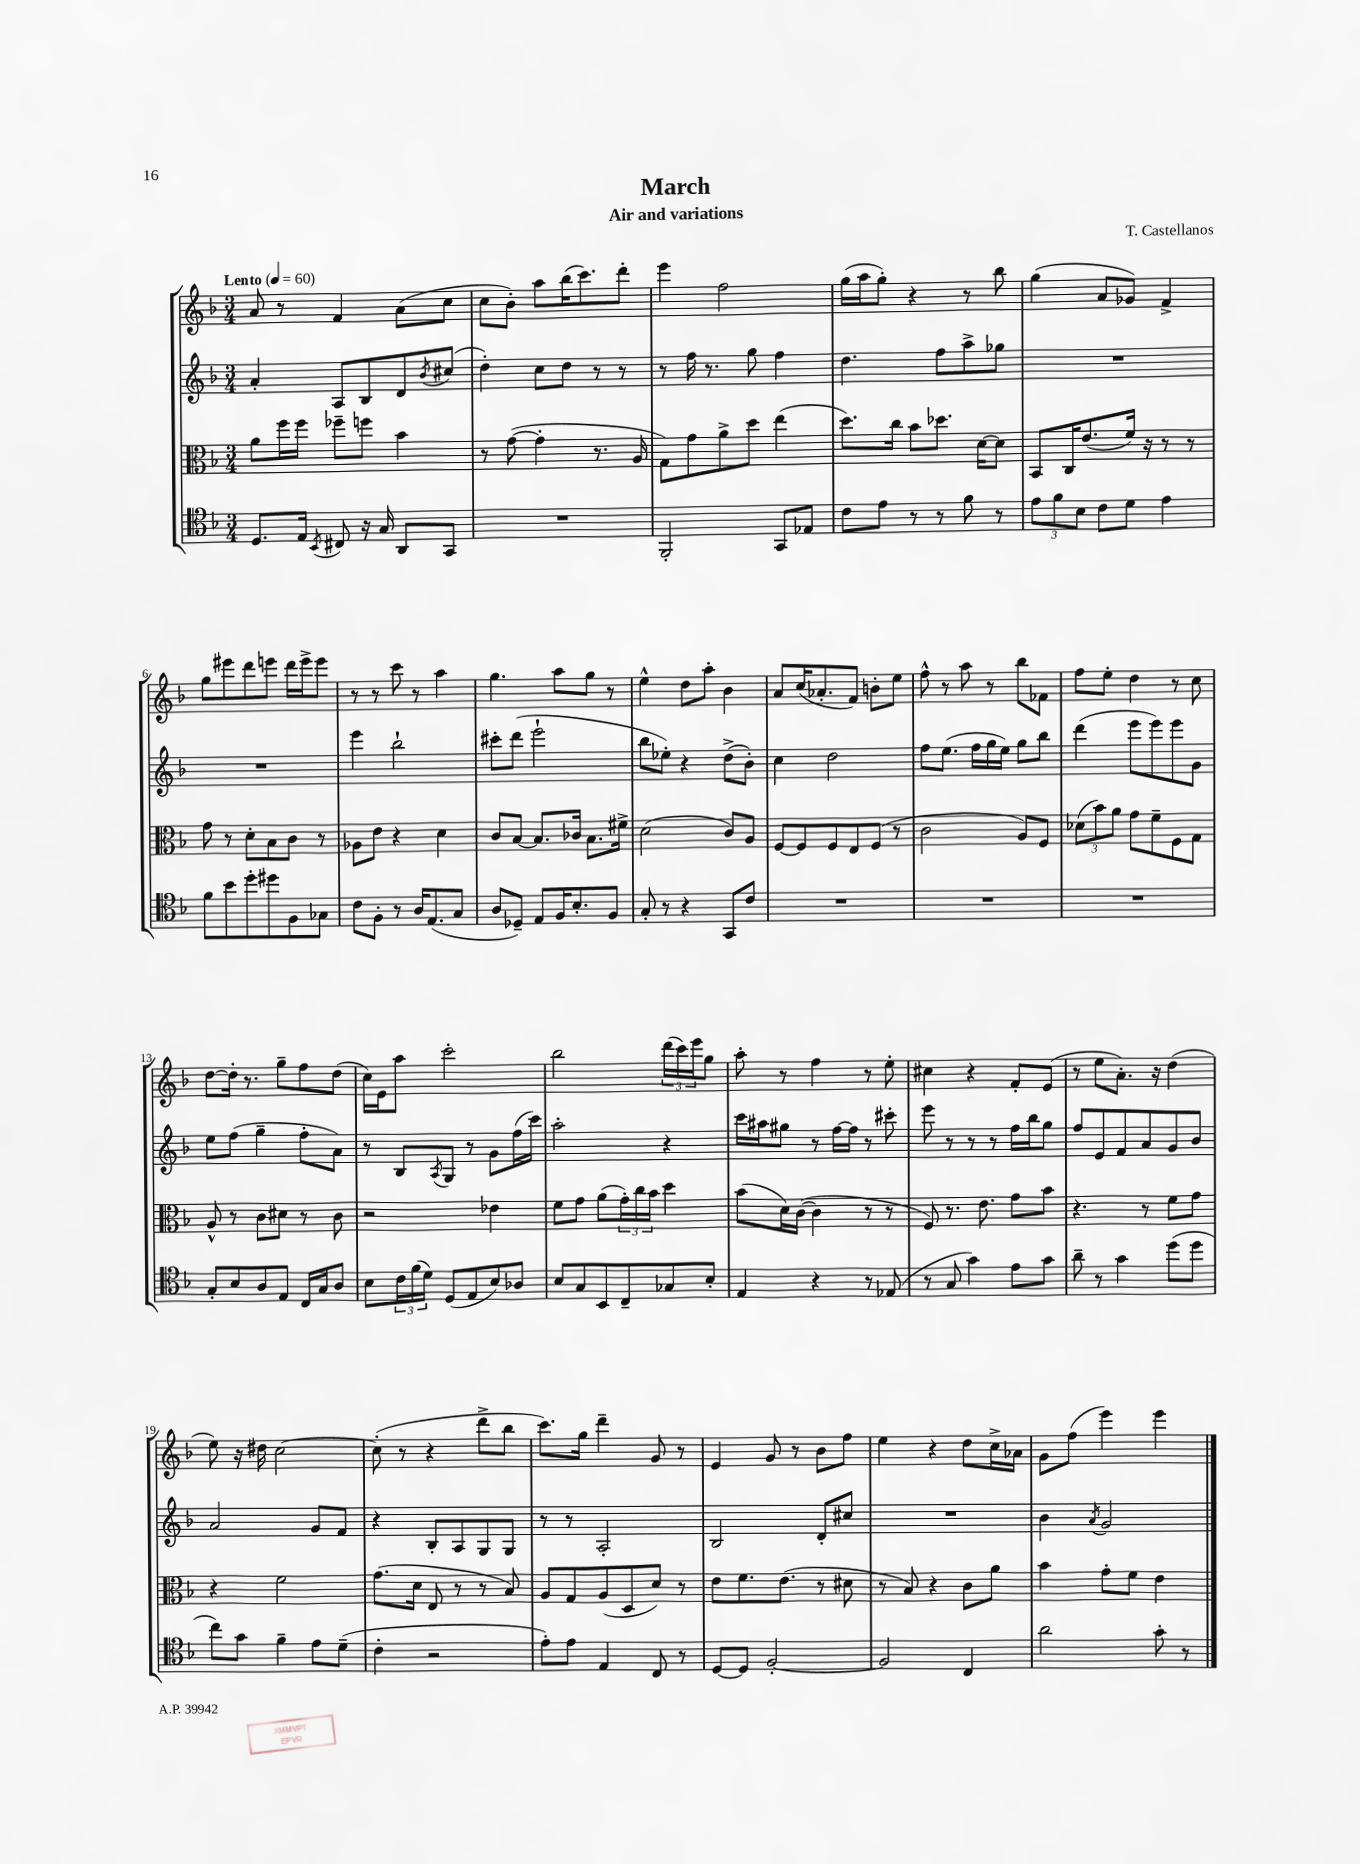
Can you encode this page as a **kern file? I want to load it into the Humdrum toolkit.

**kern	**kern	**kern	**kern
*staff4	*staff3	*staff2	*staff1
*clefC4	*clefC3	*clefG2	*clefG2
*k[b-]	*k[b-]	*k[b-]	*k[b-]
*M3/4	*M3/4	*M3/4	*M3/4
*MM60	*MM60	*MM60	*MM60
8.D	8a	4a'	8a
.	16ff	.	8r
16E	16ff	.	.
8qBB-	.	.	.
8C#	8ff-~	8A	4f
16r	8ff	8B-	.
16G	.	.	.
8AA	4b-	8d	(8a
.	.	8qb-	.
8GG	.	(8cc#	8cc
=	=	=	=
2.r	8r	4dd')	8cc
.	([8g	.	8b-')
.	4g']	8cc	8aa
.	.	8dd	(16bb-
.	.	.	8.ccc)
.	8.r	8r	.
.	.	8r	8ddd'
.	16A	.	.
=	=	=	=
2FF'	8G)	8r	4eee
.	8g	16ff	.
.	.	8.r	.
.	8a^	.	2ff
.	8dd	8gg	.
8GG	(4ee	4ff	.
8E-	.	.	.
=	=	=	=
8c	8.dd)	4.dd	(16gg
.	.	.	16aa
8e	.	.	8gg')
.	16cc	.	.
8r	8b-	.	4r
8r	8.dd-	8ff	.
8f	.	8aa^	8r
.	[16d	.	.
8r	8d]	8gg-	8bb-
=	=	=	=
12e	8BB-	2.r	(4gg
12f	.	.	.
.	16C	.	.
12B-	.	.	.
.	(8.e	.	.
8c	.	.	8a
8d	16f)	.	8g-)
.	16r	.	.
4e	8r	.	4f^
.	8r	.	.
=	=	=	=
8f	8g	2.r	8gg
8b-	8r	.	8eee#
8dd'	8d'	.	8ddd
8dd#	8B-	.	8eee
8F	8c	.	16ddd
.	.	.	16eee^
8G-	8r	.	8eee
=	=	=	=
8c	8A-	4eee	8r
8F'	8e	.	8r
8r	4r	2bb-`	8ccc
16A	.	.	8r
(8.E	.	.	.
.	4d	.	4aa
8G	.	.	.
=	=	=	=
8A	8c	8ccc#'	4.gg
8D-~)	[8B-	(8ddd	.
8E	8.B-]	2eee`	.
16F	.	.	8aa
8.B-'	16c-	.	.
.	8.B-	.	8gg
8F	.	.	8r
.	16f#^	.	.
=	=	=	=
8G'	(2d	8bb-	4ee^^
8r	.	8ee-')	.
4r	.	4r	8dd
.	.	.	8aa'
8GG	8c)	(8dd^	4b-
8c	8A	8b-')	.
=	=	=	=
2.r	[8F	4cc	8a
.	8F]	.	(16cc
.	.	.	8.a-'
.	8F	2dd	.
.	8E	.	8f)
.	(8F	.	8b'
.	8r	.	8ee
=	=	=	=
2.r	2c	8ff	8ff^^
.	.	(8.ee	8r
.	.	.	8aa
.	.	16ff	.
.	.	16gg	8r
.	.	16ee)	.
.	8A)	8gg	8bb-
.	8F	8bb-	8f-
=	=	=	=
2.r	(12d-	(4ddd	8ff
.	12b-)	.	.
.	.	.	8ee'
.	12a	.	.
.	8g	8eee	4dd
.	8f~	8eee)	.
.	8F	8eee	8r
.	8G	8g	8cc
=	=	=	=
8G'	8A^^	8ee	[8dd
8B-	8r	(8ff	16dd']
.	.	.	8.r
8A	8c	4gg~	.
8E	8d#	.	8gg~
16C	8r	8ff'	8ff
16G	.	.	.
8A	8c	8a)	(8dd
=	=	=	=
8B-	2r	8r	16cc)
.	.	.	16e
24c	.	8B-	8aa
(24f	.	.	.
24d)	.	.	.
.	.	8qA	.
(8D	.	8G	2ccc'
8E	.	8r	.
8B-)	4e-	8g	.
8A-	.	(16ff	.
.	.	16ccc)	.
=	=	=	=
8B-	8f	2aa'	2bb-
8G	8g	.	.
8BB-	(8a	.	.
8C~	24g')	.	.
.	24cc	.	.
.	24b-	.	.
8G-	4dd	4r	(24ddd
.	.	.	24ccc)
.	.	.	24eee
8B-'	.	.	8gg
=	=	=	=
4E	(8b-	16ccc	8aa'
.	.	16aa#	.
.	16d)	8gg#	8r
.	([16c	.	.
4r	4c]	8r	4ff
.	.	[16ff	.
.	.	16ff]	.
8r	8r	8r	8r
(8E-	8r	8ccc#'	8ee'
=	=	=	=
8r	8F)	8eee	4cc#
8G	8.r	8r	.
4g)	.	8r	4r
.	8.e	.	.
.	.	8r	.
8e	8g	16ff	8f'
.	.	16bb-	.
8g	8b-	8gg	(8e
=	=	=	=
8a~	4.r	8ff	8r
8r	.	8e	8ee
4g	.	8f	8.a')
.	8r	8a	.
.	.	.	16r
(8dd	8f	8g	(4dd
8dd	8g	8b-	.
=	=	=	=
8cc)	4r	2a	8ee)
8g	.	.	16r
.	.	.	16dd#
4f~	2f	.	[2cc
8e	.	8g	.
(8d~	.	8f	.
=	=	=	=
4c'	(8.g	4r	(8cc']
.	.	.	8r
.	16d	.	.
2r	8E	8B-'	4r
.	8r	8A	.
.	8r	8G	8ddd^
.	8B-)	8G	8bb-
=	=	=	=
8e')	8A	8r	8.ccc)
8e	8G	8r	.
.	.	.	16gg
4E	(8A	2A'	4ddd~
.	8D	.	.
8C	8d)	.	8g
8r	8r	.	8r
=	=	=	=
[8D	8e	2B-	4e
8D]	8.f	.	.
[2F'	.	.	8g
.	(8.e	.	.
.	.	.	8r
.	8r	8d'	8b-
.	8d#	8cc#	8ff
=	=	=	=
2F]	8r	2.r	4ee
.	8B-)	.	.
.	4r	.	4r
4C	8c	.	8dd
.	8a	.	16cc^
.	.	.	16a-
=	=	=	=
2a	4b-	4b-	8g
.	.	.	(8ff
.	.	8qa	.
.	8g'	2g	4eee)
.	8f	.	.
8g'	4e	.	4eee
8r	.	.	.
==	==	==	==
*-	*-	*-	*-
